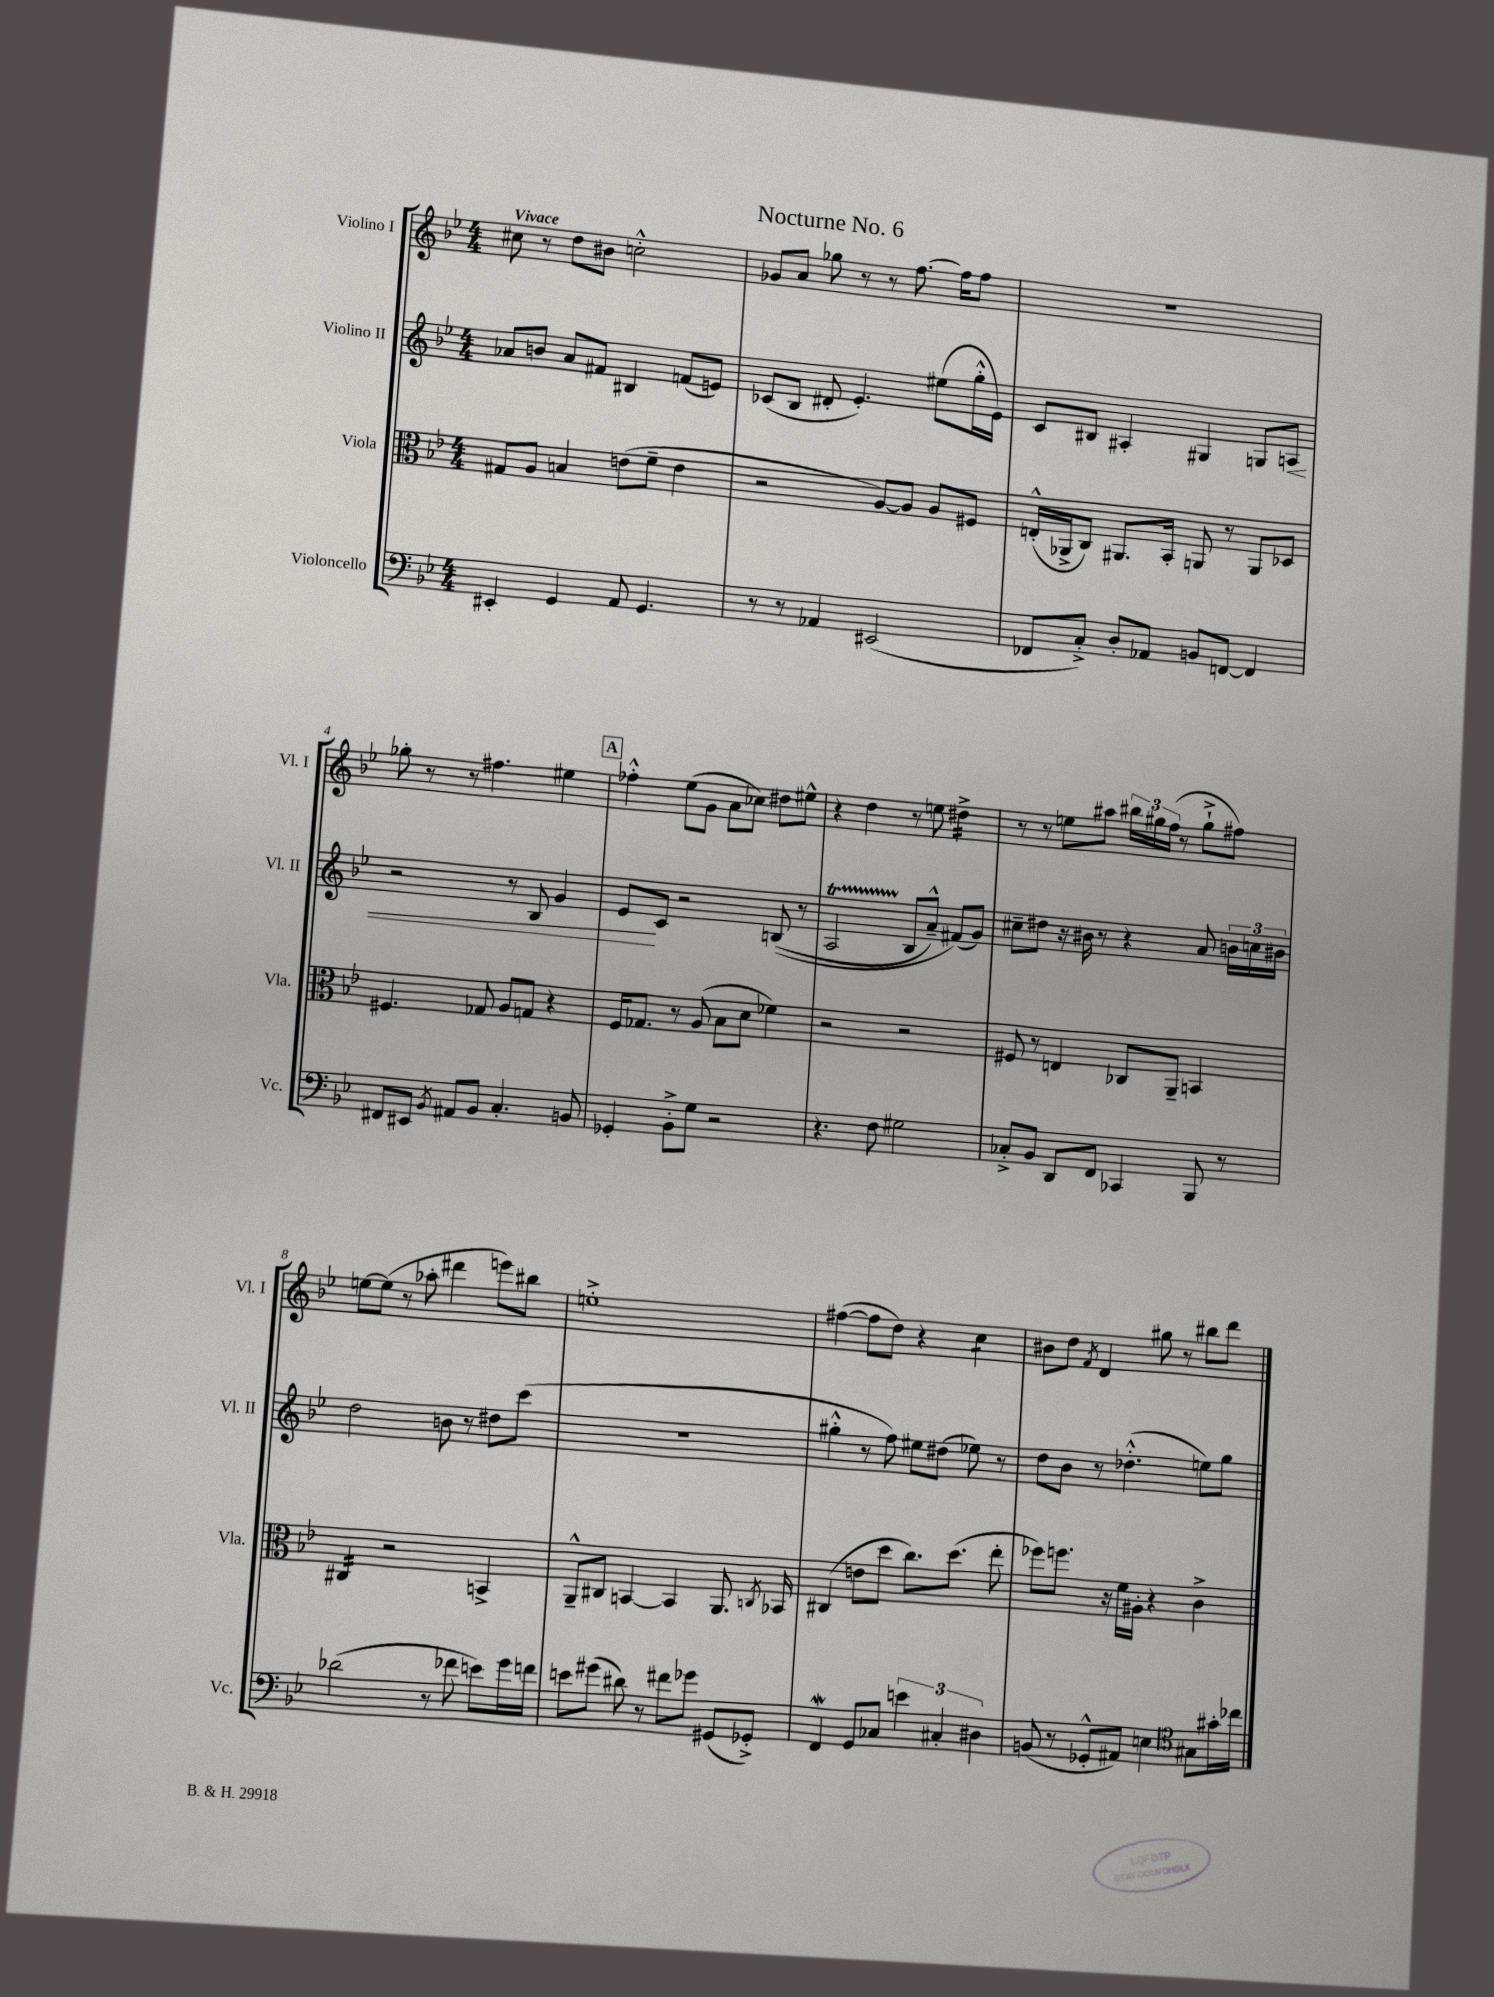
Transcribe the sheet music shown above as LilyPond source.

\header { title = "Nocturne No. 6" }
<<
\new StaffGroup <<
\new Staff = "s0" \with { instrumentName = "Violino I" shortInstrumentName = "Vl. I" } {
    \clef treble \key bes \major \numericTimeSignature \time 4/4 \tempo "Vivace"
    \autoBeamOff cis''8 r8 d''8[ bis'8] c''2-.-^ |
    ges'8[ a'8] ges''8 r8 r8 f''8.~ f''16[ f''8] |
    R1 |
    ges''8-. r8 r8 fis''4. eis''4 |
    \mark \markup { \box "A" } fes''4-.-^ ees''8[( g'8] a'8[ ces''8]) dis''8[ eis''8]-^ |
    r4 d''4 r8 e''8 dis''4:16-> |
    r8 r8 e''8[ ais''8] \tuplet 3/2 { bis''16[ gis''16 f''16]( } r8 gis''8[-!-> fis''8]) |
    e''8[~ e''8]( r8 aes''8-. dis'''4 e'''8[) bis''8] |
    e''1-.-> |
    fis''4~( fis''8[ d''8]) r4 c''4:8 |
    bis'8[ d''8] \acciaccatura { f'8 } d'4 gis''8 r8 bis''8[ d'''8] \bar "|." |
}
\new Staff = "s1" \with { instrumentName = "Violino II" shortInstrumentName = "Vl. II" } {
    \clef treble \key bes \major \numericTimeSignature \time 4/4
    \autoBeamOff aes'8[ b'8] aes'8[ fis'8] bis4 f'8[( e'8]) |
    ces'8[( bes8] dis'8-. ees'4.-.) eis''8[( g''16-.-^ ees'16]) |
    c'8[ bis8] ais4-. gis4 g8[ a8]\< |
    r2 r8 bes8 g'4 |
    \mark \markup { \box "A" } ees'8[\! c'8] r2 b8(\( r8 |
    a2\startTrillSpan bes8[\stopTrillSpan a'8]---^) fis'8[(\) g'8]) |
    cis''8[-- dis''8] r16 bis'16 r8 r4 a'8 \tuplet 3/2 { b'16[ c''16 bis'16] } |
    d''2 b'8 r8 dis''8[ c'''8]( |
    r1 |
    gis''4-.-^ r8 f''8) eis''8[ dis''8]( ees''8) r8 |
    d''8[ bes'8] r8 des''4.-.-^( e''8[) g''8] \bar "|." |
}
\new Staff = "s2" \with { instrumentName = "Viola" shortInstrumentName = "Vla." } {
    \clef alto \key bes \major \numericTimeSignature \time 4/4
    \autoBeamOff gis8[ a8] b4 e'8[( f'8]-- e'4 |
    r2 a8[~) a8] a8[ fis8] |
    e16[-.-^( aes,16-> c8]) ais,8.[ bes,16]-. a,8 r8 a,8[ des8] |
    fis4. ges8 a8[ g8] r4 |
    \mark \markup { \box "A" } f16[ ges8.] r8 a8( bes8[ d'8] fes'4) |
    r2 r2 |
    fis8 r8 e4 ces8[ a,8]-- b,4 |
    cis4:16 r2 b,4-> |
    a,8[---^ cis8] b,4~ b,4 a,8. \acciaccatura { c8 } bes,16 |
    cis4( e'8[ d''8] c''8.[) d''8.]( ees''8-. |
    fes''8[) f''8.] r16 f'16[ ais16]-. r4 c'4-> \bar "|." |
}
\new Staff = "s3" \with { instrumentName = "Violoncello" shortInstrumentName = "Vc." } {
    \clef bass \key bes \major \numericTimeSignature \time 4/4
    \autoBeamOff eis,4-. g,4 a,8 g,4. |
    r8 r8 aes,4 eis,2( |
    fes,8[ c8]-.->) d8[-. aes,8] b,8[ f,8]~ f,4 |
    fis,8[ eis,8] \acciaccatura { bes,8 } ais,8[ bes,8] c4.-. b,8 |
    \mark \markup { \box "A" } ges,4-. bes,8[-.-> g8] r2 |
    r4. f8 gis2 |
    ces8[-.-> bes,8] d,8[ f,8] ces,4 bes,,8 r8 |
    des'2( r8 fes'8 e'8[) g'16 f'16] |
    e'8[ gis'8]( dis'8) r8 fis'8[ ges'8] gis,8[( ges,8]-.->) |
    f,4\mordent g,8[ ces8] \tuplet 3/2 { e'4 cis4-. dis4 } |
    b,8( r8 ges,8[-.-^ ais,8]) e4 \clef tenor gis8[ gis'16-. ces''16] \bar "|." |
}
>>
>>
